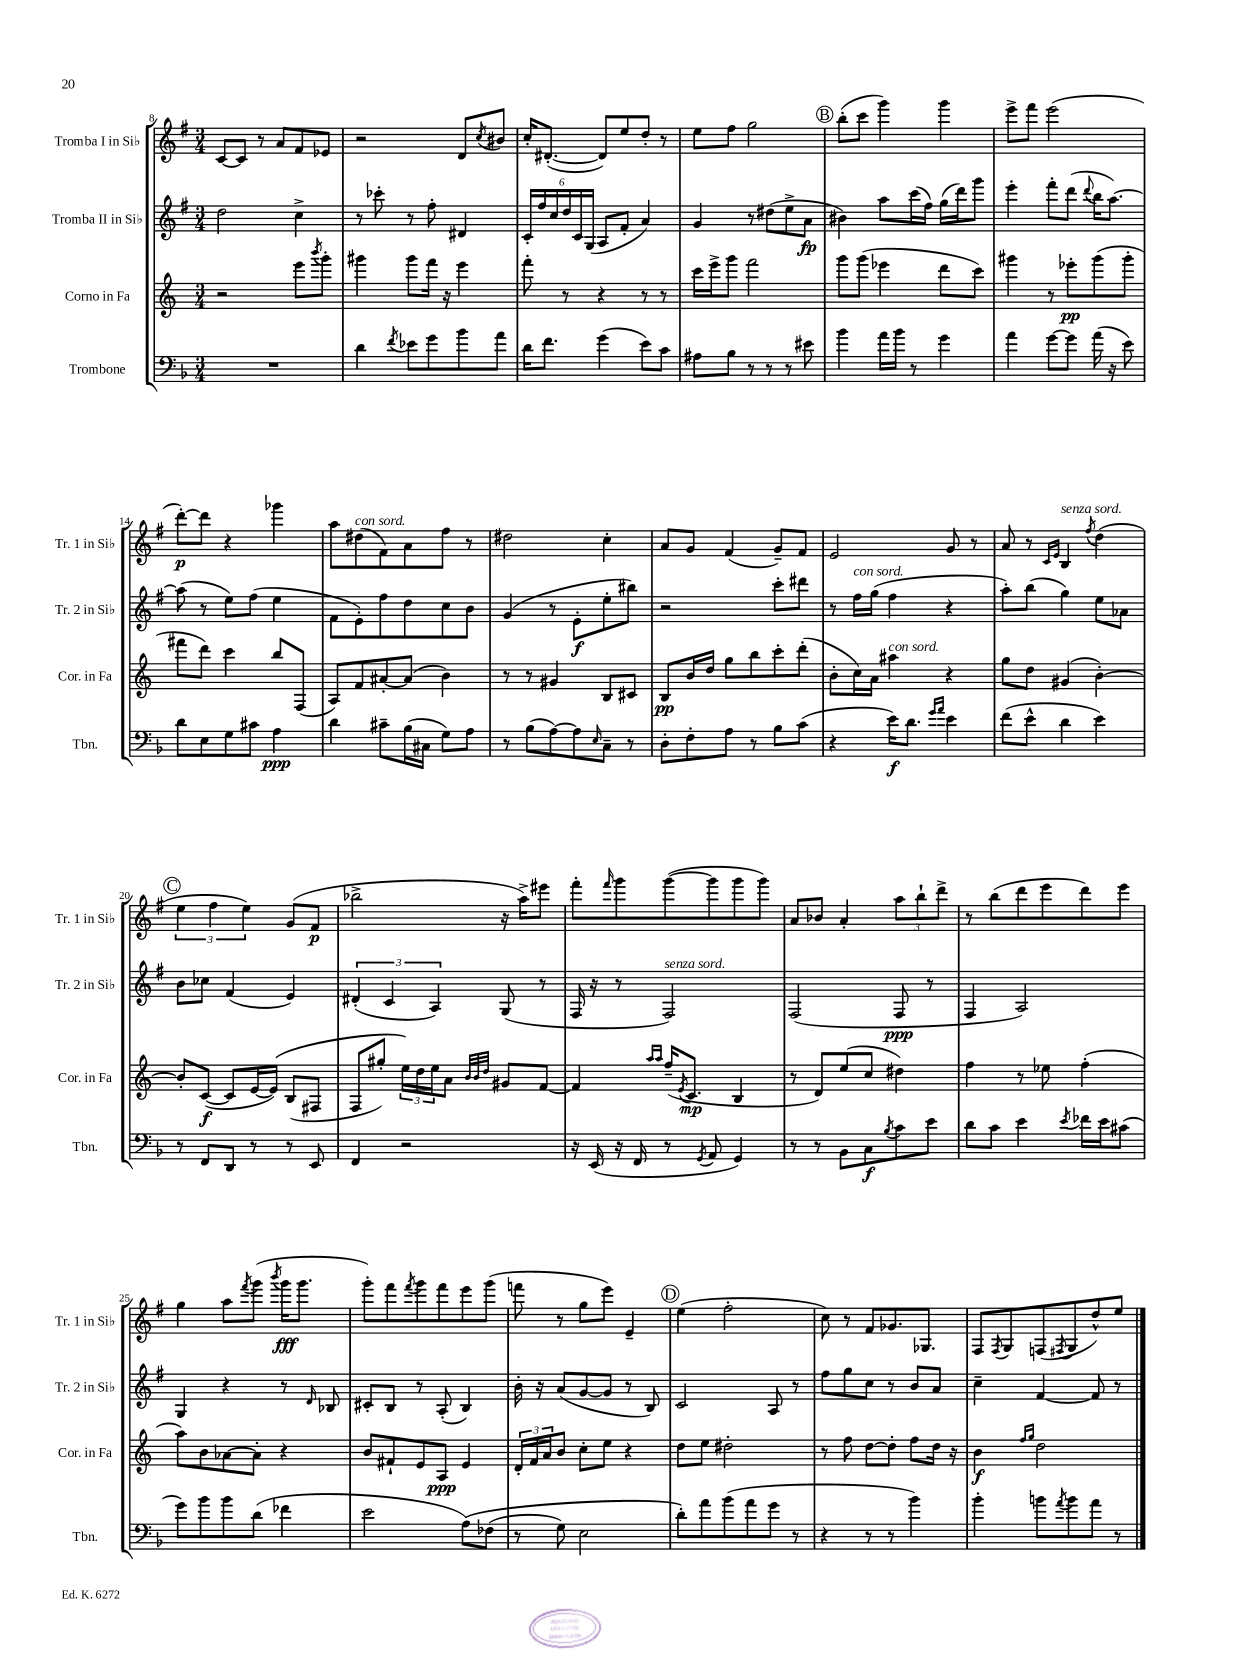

**kern	**kern	**kern	**kern
*staff4	*staff3	*staff2	*staff1
*clefF4	*clefG2	*clefG2	*clefG2
*k[b-]	*k[]	*k[f#]	*k[f#]
*M3/4	*M3/4	*M3/4	*M3/4
2.r	2r	2dd	[8c
.	.	.	8c]
.	.	.	8r
.	.	.	8a
.	8eee	4cc^	8f#
.	8qbbb	.	.
.	8ggg'	.	8e-
=	=	=	=
4d	4ggg#	8r	2r
.	.	8ccc-'	.
8qf	.	.	.
8e-	8ggg#	8r	.
8g	16fff	8ff#'	.
.	16r	.	.
8b-	4eee	4d#	8d
.	.	.	8qcc
8a	.	.	8b#
=	=	=	=
16d	8fff'	24c'	16cc'
.	.	24ff#	.
8.f	.	.	([8.d#'
.	.	24cc	.
.	8r	24dd	.
.	.	24c	.
.	.	(24G	.
(4g	4r	8A	8d#])
.	.	8f#'	8ee
8e)	8r	4a)	8dd'
8c	8r	.	8r
=	=	=	=
8A#	16ccc	4g	8ee
.	16eee^	.	.
8B-	8ggg	.	8ff#
8r	2fff	8r	2gg
8r	.	(8dd#	.
8r	.	8ee^	.
8e#	.	8a	.
=	=	=	=
4b-	8ggg	4b#)	(8bb'
.	(8ggg	.	8ccc
16a	4eee-	8aa	4ggg)
16b-	.	.	.
8r	.	(16ccc	.
.	.	16ff#)	.
4g	8ddd	(16gg	4ggg
.	.	16ddd)	.
.	8ccc)	8ggg	.
=	=	=	=
4a	4ggg#	4eee'	8eee^
.	.	.	8fff#
[8g	8r	8fff#'	(2eee
8g]	8eee-'	(8ddd	.
.	.	8qqddd	.
(16a	(8ggg#	16bb	.
16r	.	[8.aa)	.
8e)	8ggg#'	.	.
=	=	=	=
8d	8fff#	(8aa]	[8ddd')
8E	8ddd)	8r	8ddd]
8G	4ccc	8ee)	4r
8c#	.	(8ff#	.
4A	8bb	4ee	4ggg-
.	(8F	.	.
=	=	=	=
4d	8A)	8f#	8aa
.	8f	8e')	(8dd#
8c#~	[8a#'	8ff#	8f#)
(16B-	(8a#]	8dd	8a
16C#	.	.	.
8G)	4b)	8cc	8ff#
8A	.	8b	8r
=	=	=	=
8r	8r	(4g	2dd#
(8B-	8r	.	.
[8A)	4g#	8r	.
8A]	.	8e'	.
16qqE	.	.	.
8C~	8B	8ee'	4cc'
8r	8c#	8bb#)	.
=	=	=	=
8D'	8B	2r	8a
8F'	16b	.	8g
.	16dd	.	.
8A	8gg	.	(4f#
8r	8bb	.	.
8B-	8ccc'	8ccc'	8g~)
(8c	(8ddd'	8ddd#	8f#
=	=	=	=
4r	8b'	8r	2e
.	16cc)	16ff#	.
.	16a	(16gg	.
16e)	4aa#	4ff#	.
8.d	.	.	.
16qqg	.	.	.
16qqa	.	.	.
4e	4r	4r	8g
.	.	.	8r
=	=	=	=
(8f	8gg	8aa')	8a
8e^^	8dd	(8bb	8r
.	.	.	16qqc
.	.	.	16qqe
4d	(4g#	4gg)	4B
.	.	.	8qff#
4e)	[4b')	8ee	(4dd
.	.	8a-	.
=	=	=	=
8r	8b']	8b	6ee
8FF	([8c	8cc-	.
.	.	.	6ff#
8DD	8c]	(4f#	.
.	.	.	6ee)
8r	[16e	.	.
.	&(16e])	.	.
8r	(8B	4e)	(8g
8EE	8F#	.	8f#
=	=	=	=
4FF	8F	(6d#'	2bb-^
.	8gg#')	.	.
.	.	6c	.
2r	24ee&)	.	.
.	24dd	.	.
.	24ee	6A)	.
.	8a	.	.
.	32qqb	.	.
.	32qqb	.	.
.	32qqdd	.	.
.	8g#	(8G	16r
.	.	.	16aa^)
.	[8f	8r	8eee#
=	=	=	=
16r	4f]	16F#	8fff#'
(16EE	.	16r	.
.	.	.	16qqfff#
16r	.	8r	8ggg
16FF	.	.	.
.	16qqaa	.	.
.	16qqaa	.	.
8r	(16ff~	2F#)	([8ggg
.	8qe	.	.
.	8.c	.	.
8qGG	.	.	.
8AA	.	.	8ggg]
4GG)	4B	.	8ggg
.	.	.	8ggg)
=	=	=	=
8r	8r	(2F#	8a
8r	8d)	.	8b-
8BB-	(8ee	.	4a'
8C	8cc	.	.
8qB-	.	.	.
8c	4dd#)	8F#	12aa
.	.	.	12bb`
8e	.	8r	.
.	.	.	12ddd^
=	=	=	=
8d	4ff	4F#	8r
8c	.	.	(8bb
4e	8r	2A)	8ddd
.	8ee-	.	8eee
8qe	.	.	.
16f-	(4ff'	.	8ddd)
16e	.	.	.
(8c#	.	.	8eee
=	=	=	=
8g)	8aa)	4G	4gg
8b-	8b	.	.
8b-	[8a-	4r	8aa
.	.	.	8qfff#
(8d	8a-']	.	(8ggg
.	.	.	8qbbb
4f-	4r	8r	16ggg
.	.	.	8.ggg
.	.	16qqd	.
.	.	8B-	.
=	=	=	=
2e	8b	8c#'	8ggg')
.	8f#`	8B	8fff#
.	.	.	8qfff#
.	8e	8r	8ggg
.	8A	(8A'	8fff#
&(8A)	4e	4B)	8eee
(8F-	.	.	(8ggg
=	=	=	=
8r	24d'	16b'	8fff
.	24f	.	.
.	.	16r	.
.	24a	.	.
8G)	8b	(8a	8r
2E	8cc'	[8g	8gg
.	8ee	8g]	8eee)
.	4r	8r	4e~
.	.	8B)	.
=	=	=	=
8d'&)	8dd	2c	(4ee
8a	8ee	.	.
(8b-	2dd#'	.	2ff#'
8a	.	.	.
8g	.	8A	.
8r	.	8r	.
=	=	=	=
4r	8r	8ff#	8cc)
.	8ff	8gg	8r
8r	[8dd	8cc	8f#
8r	8dd']	8r	8.g-
4b-)	8ff	8b	.
.	.	.	8.G-
.	16dd	8a	.
.	16r	.	.
=	=	=	=
4b-'	4b	4cc~	8F#
.	.	.	8qF#
.	.	.	8G
.	16qqff	.	.
.	16qqgg	.	.
8b	2dd	[4f#	(8F
8qa	.	.	8qF#
8b	.	.	8G
8a	.	8f#]	8dd^^)
8r	.	8r	8ee
==	==	==	==
*-	*-	*-	*-
